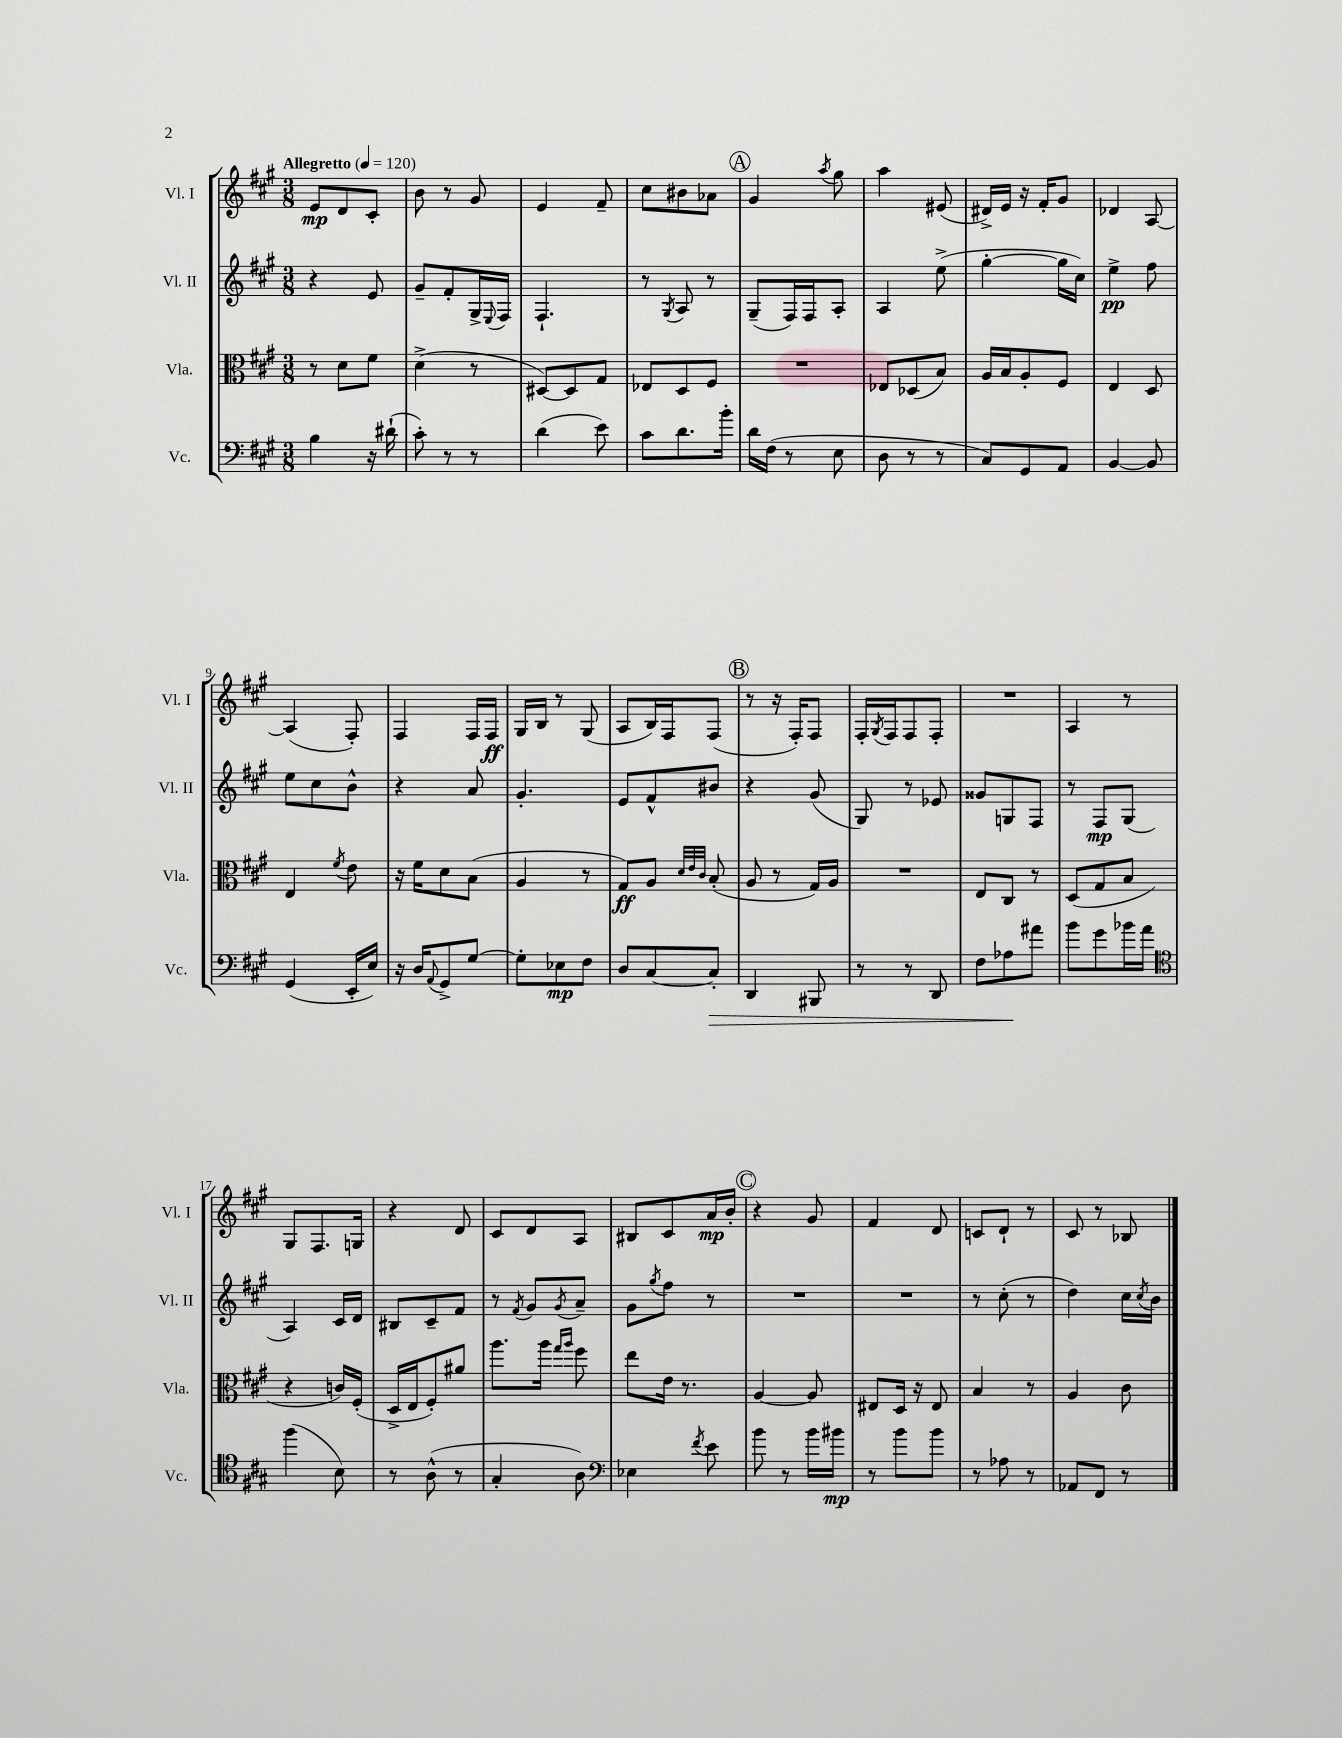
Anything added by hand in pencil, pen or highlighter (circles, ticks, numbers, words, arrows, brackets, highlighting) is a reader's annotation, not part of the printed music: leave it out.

**kern	**kern	**kern	**kern
*staff4	*staff3	*staff2	*staff1
*clefF4	*clefC3	*clefG2	*clefG2
*k[f#c#g#]	*k[f#c#g#]	*k[f#c#g#]	*k[f#c#g#]
*M3/8	*M3/8	*M3/8	*M3/8
*MM120	*MM120	*MM120	*MM120
4B\	8r	4r	8e/L
.	8d\L	.	8d/
16r	8f#\J	8e/	8c#'/J
(16d#`\	.	.	.
=	=	=	=
8c#'\)	(4d^\	8g#~/L	8b\
8r	.	8f#'/	8r
8r	8r	16G#^/L	8g#/
.	.	8qqE/	.
.	.	16F#/JJ	.
=	=	=	=
(4d\	[8D#/L)	4.F#`/	4e/
.	8D#/]	.	.
8e\)	8G#/J	.	8f#~/
=	=	=	=
8c#\L	8E-/L	8r	8cc#\L
.	.	8qG#/	.
8.d\	8D/	8A/	8b#\
.	8F#/J	8r	8a-\J
16b'\Jk	.	.	.
=	=	=	=
16d\LL	4.r	(8G#~/L	4g#/
(16F#\JJ	.	.	.
8r	.	16F#/L)	.
.	.	16F#/J	.
.	.	.	8qaa/
8E\	.	8A'/J	8gg#\
=	=	=	=
8D\	8E-/L	4A/	4aa\
8r	(8D-/	.	.
8r	8B/J)	(8ee^\	(8e#/
=	=	=	=
8C#/L)	16A/LL	[4gg#'\	16d#^/LL)
.	16B/J	.	16e/JJ
8GG#/	8A'/	.	16r
.	.	.	16f#'/LK
8AA/J	8F#/J	16gg#\]LL	8g#/J
.	.	16cc#\JJ)	.
=	=	=	=
[4BB/	4E/	4ee^\	4d-/
8BB/]	8D/	8ff#\	[8A/
=	=	=	=
(4GG#/	4E/	8ee\L	(4A/]
.	.	8cc#\	.
.	8qf#/	.	.
16EE'/LL	8e\	8b^^\J	8F#'/)
16E/JJ)	.	.	.
=	=	=	=
16r	16r	4r	4F#/
16D/LK	16f#\LK	.	.
8qqAA/	.	.	.
8GG#^/	8d\	.	.
[8G#/J	(8B\J	8a/	16F#/LL
.	.	.	16F#/JJ
=	=	=	=
8G#'\]L	4A/	4.g#'/	16G#/LL
.	.	.	16B/JJ
8E-\	.	.	8r
8F#\J	8r	.	(8G#/
=	=	=	=
8D/L	8G#/L)	8e/L	8A/L
[8C#/	8A/J	8f#^^/	16B/L)
.	.	.	16F#/J
.	32qqd/LLL	.	.
.	32qqe/	.	.
.	32qqc#/JJJ	.	.
8C#'/]J	(8B'/	8b#/J	(8F#/J
=	=	=	=
4DD/	8A/	4r	8r
.	8r	.	16r
.	.	.	16F#'/LK)
8BBB#/	16G#/LL)	(8g#/	8F#/J
.	16A/JJ	.	.
=	=	=	=
8r	4.r	8G#/)	16F#'/LL
.	.	.	8qG#/
.	.	.	16F#/J
8r	.	8r	8F#/
8DD/	.	8e-/	8F#'/J
=	=	=	=
8F#\L	8E/L	8g##/L	4.r
8A-\	8C#/J	8G/	.
8a#\J	8r	8F#/J	.
=	=	=	=
8b\L	(8D/L	8r	4A/
8g#\	8G#/	8F#/L	.
16b-\L	8B/J	(8G#/J	8r
16a\JJ	.	.	.
=	=	=	=
*clefC4	*	*	*
(4ff#\	4r	4A/)	8G#/L
.	.	.	8.F#/
8B\)	16c/LL)	16c#/LL	.
.	(16F#'/JJ	16d/JJ	16G/Jk
=	=	=	=
8r	16D^/LL	8B#/L	4r
.	16E/J	.	.
(8A^^\	8F#'/)	8c#~/	.
8r	8a#/J	8f#/J	8d/
=	=	=	=
4G#'/	8.aa\L	8r	8c#/L
.	.	8qf#/	.
.	.	8g#/L	8d/
.	16aa\Jk	.	.
.	16qqgg#/LL	.	.
.	16qqaa/JJ	8qg#/	.
8A\)	8ff#\	8a~/J	8A/J
=	=	=	=
*clefF4	*	*	*
4E-\	8ee\L	8g#\L	8B#/L
.	.	8qgg#/	.
.	16e\Jk	8ff#\J	8c#/
.	8.r	.	.
8qf#/	.	.	.
8e\	.	8r	16a/L
.	.	.	16b'/JJ
=	=	=	=
8b\	[4A/	4.r	4r
8r	.	.	.
16b\LL	8A/]	.	8g#/
16b#\JJ	.	.	.
=	=	=	=
8r	8E#/L	4.r	4f#/
8b\L	16D/Jk	.	.
.	16r	.	.
8b\J	8E#/	.	8d/
=	=	=	=
8r	4B/	8r	8c/L
8A-\	.	(8cc#'\	8d`/J
8r	8r	8r	8r
=	=	=	=
8AA-/L	4A/	4dd\)	8c#/
8FF#/J	.	.	8r
8r	8c#\	16cc#\LL	8B-/
.	.	8qcc#/	.
.	.	16b\JJ	.
==	==	==	==
*-	*-	*-	*-
